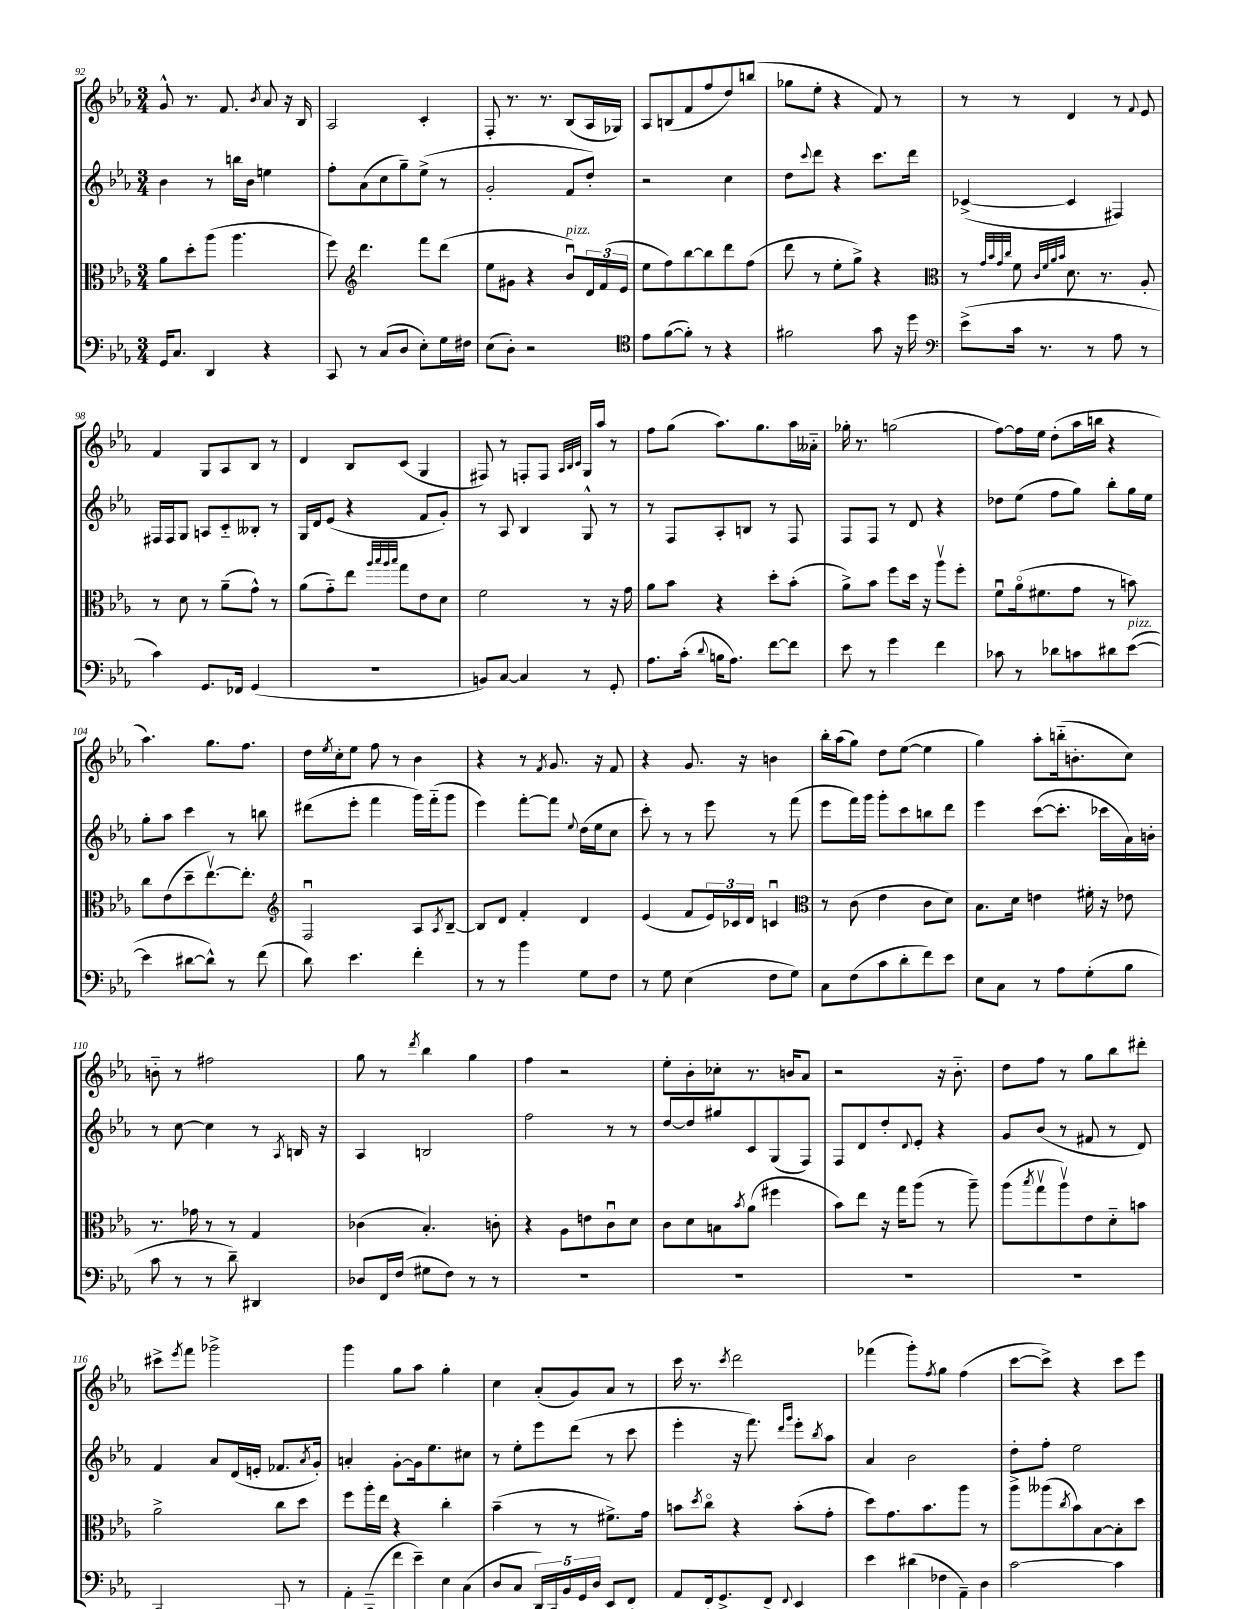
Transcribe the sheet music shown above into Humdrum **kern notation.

**kern	**kern	**kern	**kern
*part4	*part3	*part2	*part1
*staff4	*staff3	*staff2	*staff1
*clefF4	*clefC3	*clefG2	*clefG2
*k[b-e-a-]	*k[b-e-a-]	*k[b-e-a-]	*k[b-e-a-]
*M3/4	*M3/4	*M3/4	*M3/4
=92	=92	=92	=92
16GG/KL	8a-\L	4b-\	8g^^/
8.C/J	.	.	.
.	8dd'\	.	8.r
4DD/	(8aa-\J	8r	.
.	.	.	8.f/
.	4.aa-\	16bbn\LL	.
.	.	16b-\JJ	.
.	.	.	8qb-/
4r	.	4een\	8a-/
.	.	.	16r
.	.	.	16B-/
=93	=93	=93	=93
8CC/	8ff\)	8ff'\L	2A-/
*	*clefG2	*	*
8r	4.ddd\	(8a-\	.
(8C/L	.	8cc\	.
8D/J	.	8gg~\)	.
8E-'\L)	8fff\L	(8ee-^\J	4c'/
16G\L	(8ddd\J	8r	.
16F#X\JJ	.	.	.
=94	=94	=94	=94
(8E-\L	8ee-\L	2g'/	8F'/
8D'\J)	8g#X\J	.	8.r
2r	4r	.	.
.	.	.	8.r
!	!LO:TX:a:i:t=pizz.	!	!
.	8b-u/L)	8f/L	(8B-/L
.	24d/L	8dd'/J)	16A-/L
.	(24f/	.	.
.	.	.	16G-X/JJ)
.	24e-/JJ	.	.
=95	=95	=95	=95
*clefC4	*	*	*
8e-\L	8ee-\L	2r	8A-/L
([8f\	8ff\)	.	(8Bn/
8f'\J])	[8bb-\	.	8f/
8r	8bb-\]	.	8ff/
4r	8ddd\	4cc\	8dd/)
.	(8ff\J	.	(8bbn/J
=96	=96	=96	=96
2f#X\	8ddd\	8dd\L	8gg-X\L
.	.	8qqccc/	.
.	8r	8ddd\J	8ee-'\J
.	8ee-'\L	4r	4r
.	8gg^\J)	.	.
8g\	4r	8.ccc\L	8f/)
16r	.	.	8r
16dd\	.	16ddd\Jk	.
=97	=97	=97	=97
*clefF4	*clefC3	*	*
(8e-^\L	8r	([4c-X^/	8r
.	32qqg/LLL	.	.
.	32qqb-/	.	.
.	32qqg/	.	.
.	32qqcc/JJJ	.	.
16c\Jk	8f\	.	8r
8.r	.	.	.
.	32qqc/LLL	.	.
.	32qqf/	.	.
.	32qqa-/	.	.
.	32qqb-/JJJ	.	.
.	8.d\	4c-/]	4d/
8r	.	.	.
.	8.r	.	.
8A-\	.	4F#X/)	8r
.	.	.	8qqf/
8r	8A-'/	.	8e-/
!!LO:LB:g=z
=98	=98	=98	=98
4c\)	8r	16F#X/LL	4f/
.	.	16F#/J	.
.	8d\	8G/J	.
8.GG/L	8r	8An/L	8G/L
.	(8a-~\L	8c/	8A-/
16FF-X/Jk	.	.	.
(4GG/	8g^^\J)	8B--X'/J	8B-/J
.	8r	8r	8r
=99	=99	=99	=99
2.r	(8a-\L	16G/LL	4d/
.	.	16d/J	.
.	8g\)	(8e-/J	.
.	8ee-\J	4r	8B-/L
.	32qqaa-/LLL	.	.
.	32qqbb-/	.	.
.	32qqaa-/	.	.
.	32qqbb-/JJJ	.	.
.	8gg\L	.	(8c/J
.	8e-\	8f/L	4G/
.	8d\J	8g'/J)	.
=100	=100	=100	=100
8BBn/L)	2f\	8r	8F#X/)
[8C/J	.	8A-/	8r
4C/]	.	4B-/	8Fn'/L
.	.	.	8F/J
.	.	.	32qqA-/LLL
.	.	.	32qqB-/
.	.	.	32qqc/JJJ
8r	8r	8G^^/	16G/LL
.	.	.	16aa-/JJ
8GG'/	16r	8r	8r
.	16g\	.	.
=101	=101	=101	=101
8.A-\L	8a-\L	8r	8ff\L
.	8b-\J	8F/L	(8gg\J
(16c'\Jk	.	.	.
8qqd/	.	.	.
16Bn\KL	4r	8A-'/	8.aa-\L)
8.A-\J)	.	.	.
.	.	8Bn/J	.
.	.	.	8.gg\
[8f\L	8dd'\L	8r	.
8f\J]	(8b-'\J	8F/	16aa-\L
.	.	.	16a--X\JJ
=102	=102	=102	=102
8e-\	8a-^\L)	8F/L	16gg-X'\
.	.	.	8.r
8r	8b-\J	8F/J	.
4g\	8ff\L	8r	(2ggn\
.	16dd\Jk	8d/	.
.	16r	.	.
4f\	8aa-v\L	4r	.
.	8ff'\J	.	.
=103	=103	=103	=103
8c-X\	8fu\L	8dd-X\L	[8ff\L)
8r	(16a-\k	(8ee-\J	16ff\L]
.	8.f#X\	.	16ee-\JJ
8d-X\L	.	8ff\L	(8dd'\L
8cn\	8g\J	8gg\J)	16aa-\L
.	.	.	16bbn\JJ
8d#X\	8r	8bb-'\L	4r
!LO:TX:a:i:t=pizz.	!	!	!
([8e-\J	8bn\)	16gg\L	.
.	.	16ee-\JJ	.
!!LO:LB:g=z
=104	=104	=104	=104
4e-\]	8cc\L	8gg'\L	4.aa-\)
.	(8e-\	8aa-\J	.
[8d#X\L	8dd~\	4ccc\	.
8d#^^\J])	[8.ee-v\)	.	8.gg\L
8r	.	8r	.
.	8.ee-'\J]	.	8.ff\J
(8f\	.	8bbn\	.
=105	=105	=105	=105
*	*clefG2	*	*
8d\)	2Fu/	(8ddd#X\L	16dd\LL
.	.	.	8qee-/
.	.	.	16cc'\J
4.e-\	.	8eee-'\J	8ee-\J
.	.	4fff\	8ff\
.	.	.	8r
4f'\	8A-/L	16ggg\LL)	4b-\
.	.	(16fff\J	.
.	8qA-/	.	.
.	[8B-~/J	8ggg\J	.
=106	=106	=106	=106
8r	8B-/L]	4eee-\)	4r
8r	8d/J	.	.
4b-\	4f'/	[8fff'\L	8r
.	.	.	8qf/
.	.	8fff\J]	8.g/
.	.	8qqee-/	.
8G\L	4d/	(16dd\LL	.
.	.	16ee-\J	16r
8F\J	.	8cc\J	8f/
=107	=107	=107	=107
8r	(4e-/	8ccc'\)	4r
8G\	.	8r	.
(4E-\	8f/L	8r	8.g/
.	24e-/L)	8eee-\	.
.	24c-X/	.	.
.	.	.	16r
.	24d/JJ	.	.
8F\L	4cnu/	8r	4bn\
8G\J)	.	(8fff\	.
=108	=108	=108	=108
*	*clefC3	*	*
8C\L	8r	8eee-\L	16bb-'\LL
.	.	.	(16aa-\J
(8F\	(8c\	16fff\L)	8gg\J)
.	.	16ggg\JJ	.
8c\	4e-\	8ggg'\L	8dd\L
8d'\	.	8ccc\	([8ee-\J
8f\)	8c\L	8bbn\	4ee-\]
8e-\J	8d\J)	8ddd\J	.
=109	=109	=109	=109
8E-\L	8.B-\L	4eee-\	4gg\)
8C\J	.	.	.
.	16d\Jk	.	.
8r	4en\	([8ccc\L	8aa-'\L
8A-\L	.	8.ccc'\J]	(16bbn\k
.	.	.	8.bn'\
(8G'\	16f#X'\	.	.
.	16r	16ccc-X\LL	.
8B-\J	8e-X\	16a-\)	8cc\J)
.	.	16bn'\JJ	.
!!LO:LB:g=z
=110	=110	=110	=110
8c\	8.r	8r	8bn\
8r	.	[8cc\	8r
.	16g-X\	.	.
8r	8r	4cc\]	2ff#X\
8d~\)	8r	.	.
4DD#X/	4G/	8r	.
.	.	8qA-/	.
.	.	16Bn/	.
.	.	16r	.
=111	=111	=111	=111
8D-X/L	(4c-X\	4A-/	8gg\
16FF/L	.	.	8r
(16F/JJ	.	.	.
.	.	.	8qddd/
8G#X\L	4.B-'/)	2Bn/	4bb-\
8F\J)	.	.	.
8r	.	.	4gg\
8r	8cn'\	.	.
=112	=112	=112	=112
2.r	4r	2ff\	4ff\
.	8A-\L	.	2r
.	8en\	.	.
.	8cu\	8r	.
.	8d\J	8r	.
=113	=113	=113	=113
2.r	8c\L	[8dd/L	8ee-'\L
.	8d\	8dd/]	8b-'\
.	8Bn\	8gg#X/	8cc-X'\J
.	8qb-/	.	.
.	(8a-\J	8c/	8.r
.	4ff#X\	(8G/	.
.	.	.	16bn/KL
.	.	8F/J)	8a-/J
=114	=114	=114	=114
2.r	8b-\L)	8F/L	2r
.	8ee-\J	8d/	.
.	16r	8dd'/	.
.	16gg\KL	.	.
.	.	8qqd/	.
.	(8aa-\J	8e-'/J	.
.	8r	4r	16r
.	.	.	8.b-\
.	8aa-~\)	.	.
=115	=115	=115	=115
2.r	(8aa-\L	8g/L	8dd\L
.	8qbb-/	.	.
.	8ggv\	(8b-/J	8ff\J
.	8aa-v\)	8r	8r
.	8e-\	8f#X/	8gg\L
.	8d\	8r	8bb-\
.	8bn\J	8d/)	8ddd#X'\J
!!LO:LB:g=z
=116	=116	=116	=116
2CC'/	2a-^\	4f/	8ccc#X^\L
.	.	.	8qeee-/
.	.	.	8fff\J
.	.	8a-/L	2ggg-X^\
.	.	(16d/L	.
.	.	16en'/JJ	.
8AAA-/	8cc\L	8.f-X/L	.
8r	8dd\J	.	.
.	.	8qa-/	.
.	.	16g'/Jk)	.
=117	=117	=117	=117
8AA-'\L	8ff\L	4an'/	4ggg\
(8CC~\	16aa-'\L	.	.
.	16ee-\JJ	.	.
8f\	4r	[8g'\L	8gg\L
8e-~\)	.	16g\k]	8aa-\J
.	.	8.ee-\	.
8E-\	4cc'\	.	4gg'\
(8C\J	.	8cc#X\J	.
=118	=118	=118	=118
8D/L	(4b-~\	8r	4cc\
8C/J	.	8ee-'\L	.
20DD/LL)	8r	8eee-\	(8a-'/L
20CC/	.	.	.
20BB-/	.	.	.
.	8r	(8ddd\J	8g/)
20GG/	.	.	.
20D/JJ	.	.	.
8EE-/L	8.f#X^\L)	8r	8a-/J
(8FF/J	.	8ccc\	8r
.	16g\Jk	.	.
=119	=119	=119	=119
8AA-/L	8bn\L	4eee-'\	16ccc\
.	.	.	8.r
.	8qdd/	.	.
16FF/k)	8cc\J	.	.
8.GG^/	.	.	.
.	.	.	8qccc/
.	4r	16r	2ddd\
.	.	8.fff\)	.
8FF^/J	.	.	.
.	.	16qqddd/LL	.
8qqFF/	.	16qqggg/JJ	.
4EE-/	(8b'\L	8eee-'\L	.
.	.	8qbb-/	.
.	8g'\J	8aa-\J	.
=120	=120	=120	=120
4e-\	8dd\L)	4a-/	(4fff-X\
.	8.g\	.	.
(8d#X\L	.	2b-\	8ggg'\L)
.	8.b-\	.	.
.	.	.	8qff/
8F-X\	.	.	8gg\J
8AA-~\)	8aa-\J	.	(4ff\
8D\J	8r	.	.
=121	=121	=121	=121
[2c\	8aa-^\L	8dd'\L	[8ccc\L
.	(8aa--X\	8ff'\J	8ccc^\J])
.	8qcc/	.	.
.	8b-\)	2ee-\	4r
.	[8B-\	.	.
4c\]	8B-'\]	.	8ccc\L
.	8dd\J	.	8eee-\J
==	==	==	==
*-	*-	*-	*-
